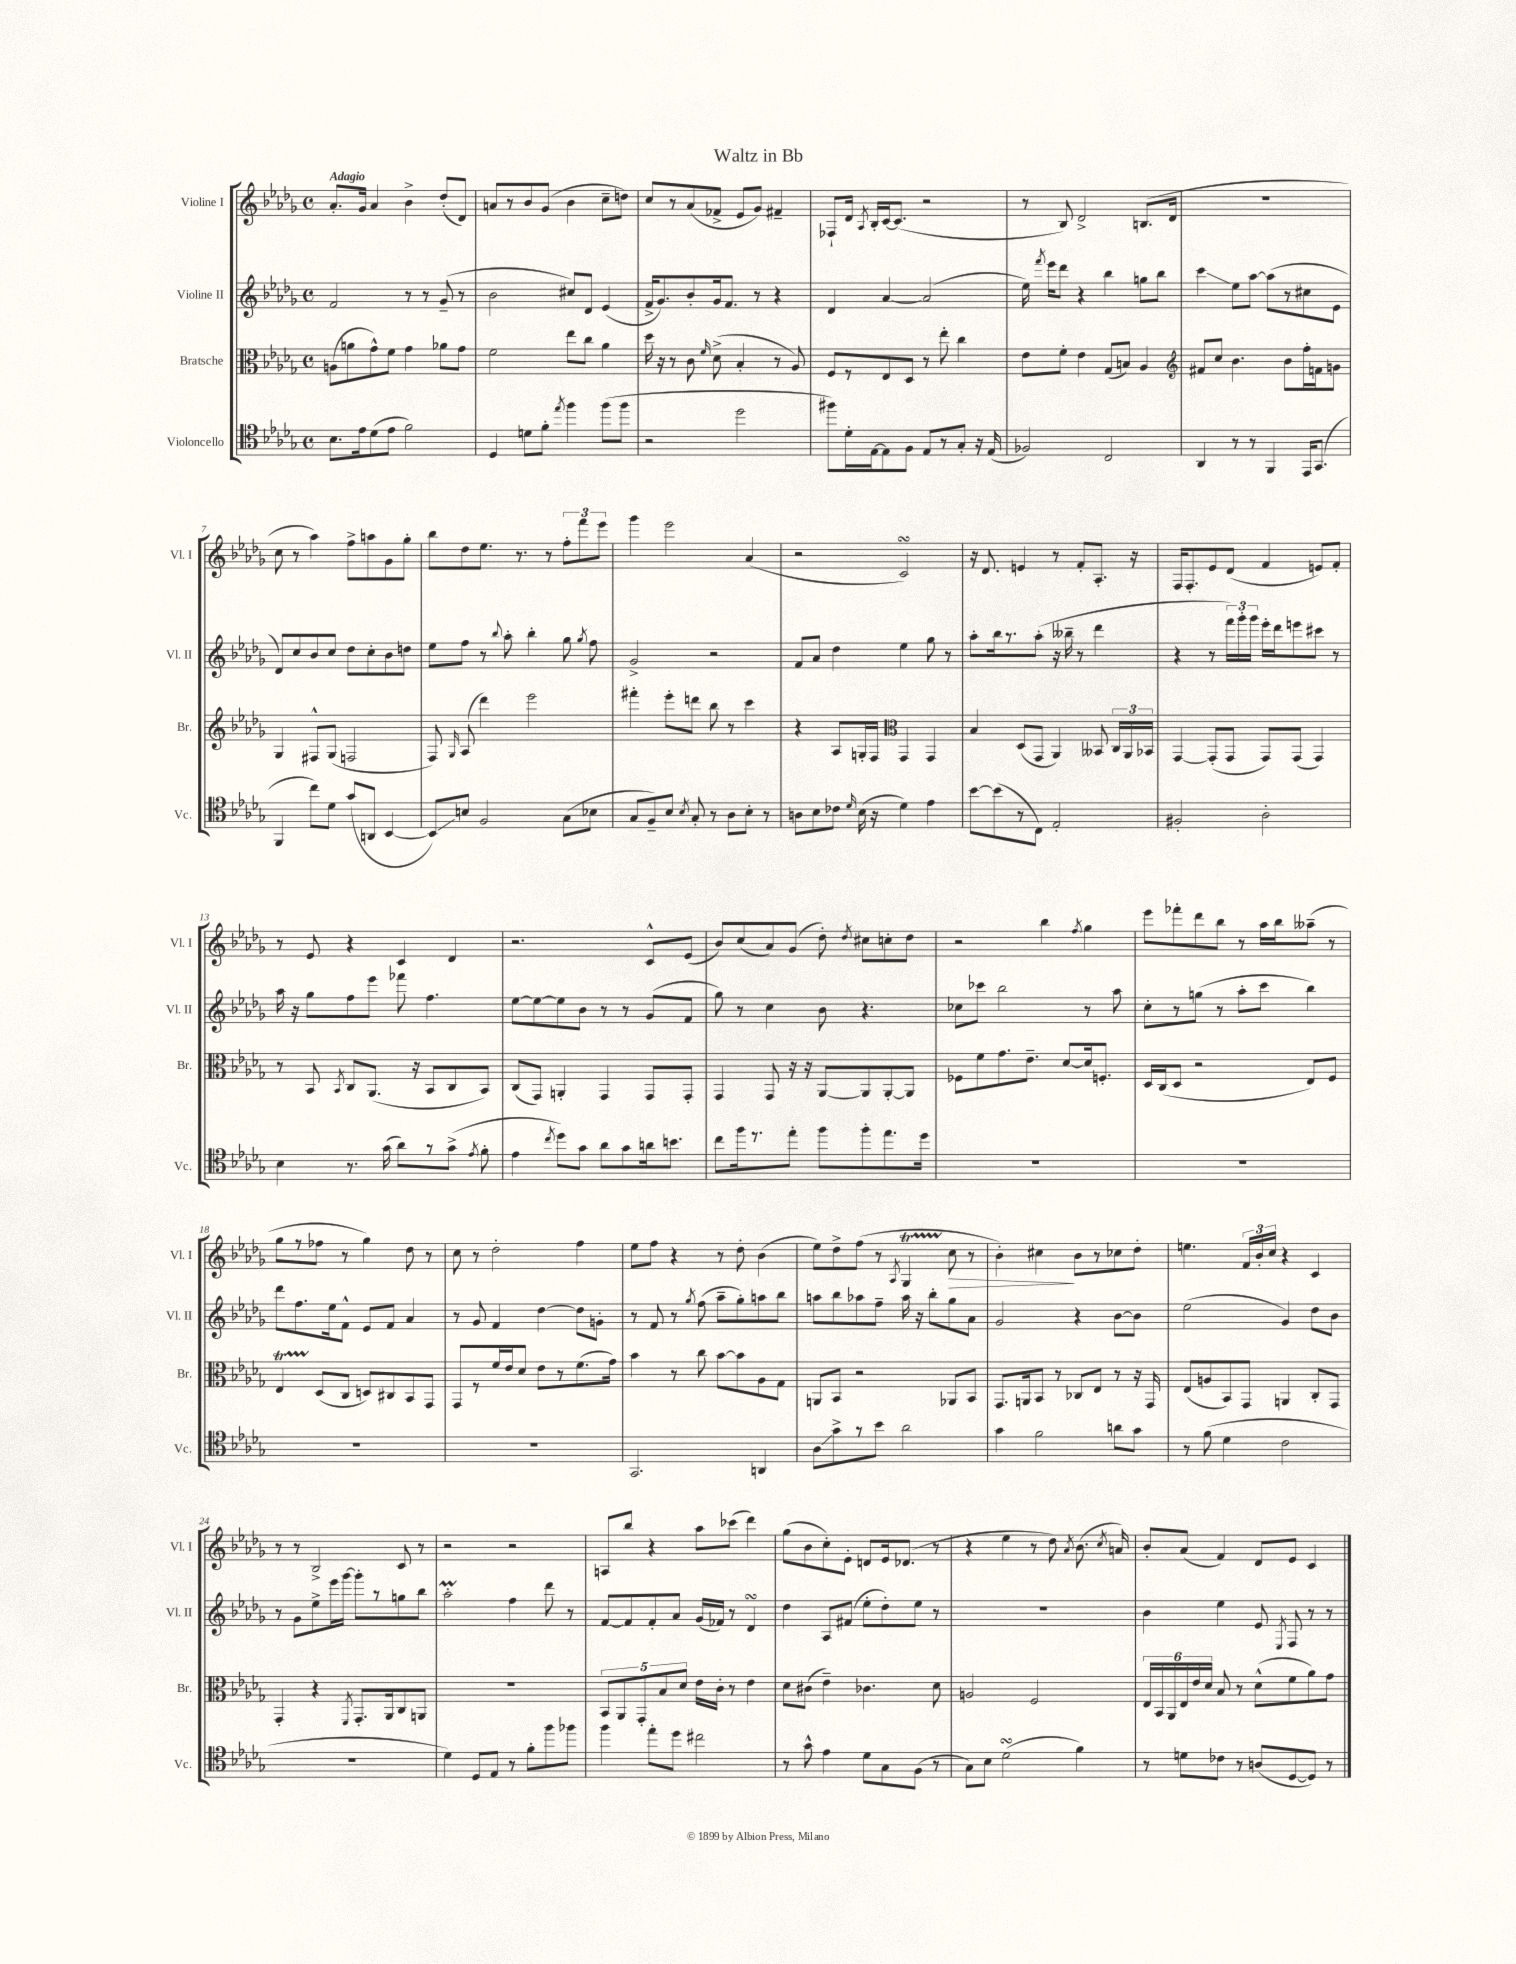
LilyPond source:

\header { title = "Waltz in Bb" }
<<
\new StaffGroup <<
\new Staff = "s0" \with { instrumentName = "Violine I" shortInstrumentName = "Vl. I" } {
    \clef treble \key des \major \defaultTimeSignature \time 4/4 \tempo "Adagio"
    \autoBeamOff aes'8.[-. ges'16] aes'4 bes'4-> des''8[-.( des'8]) |
    a'8[ r8 bes'8 ges'8]( bes'4 c''8[-- d''8]) |
    c''8[ r8 aes'8( fes'8]-> ees'8[ ges'8]) fis'4-- |
    fes8[-! des'16] \acciaccatura { aes8 } bes16[-. c'16~ c'8.]( r2 |
    r8 bes8) des'2-> b8.[( des'16] |
    R1 |
    c''8 r8 aes''4) f''8[-> a''8 ges'8 ges''8]-. |
    bes''8[ des''8 ees''8.] r8. r8 \tuplet 3/2 { f''8[-. f'''8 ees'''8] } |
    ges'''4 ees'''2 aes'4( |
    r2 c'2\turn) |
    r16 des'8. e'4 r8 f'8[-. aes8.]-. r16 |
    f16[ f8.-. ees'8 des'8]( f'4 e'8[) f'8]-. |
    r8 ees'8 r4 c'4 des'4 |
    r2. c'8[-^ ees'8]( |
    bes'8[) c''8( aes'8) ges'8]( des''8-.) \acciaccatura { des''8 } cis''8[ c''8-. des''8] |
    r2 bes''4 \acciaccatura { f''8 } ges''4 |
    ees'''8[ fes'''8-. des'''8 bes''8] r8 aes''16[ bes''16 aeses''8]--( r8 |
    ges''8[ r8 fes''8] r8 ges''4) des''8 r8 |
    c''8 r8 des''2-. f''4 |
    ees''8[ f''8] r4 r8 des''8-. bes'4( |
    ees''8[) des''8-> f''8]( r8 \acciaccatura { aes8 } ges4\startTrillSpan c''8\stopTrillSpan\> r8 |
    bes'4-.) cis''4\! bes'8[ r8 ces''8 des''8]-. |
    e''4. \tuplet 3/2 { f'16[ bes'16-. c''16] } r4 c'4 |
    r8 r8 bes2-> c'8 r8 |
    r2 r2 |
    a8[ bes''8] r4 aes''8[ ces'''8]( des'''4) |
    ges''8[( bes'8 c''8-.) ees'8]-. d'8[ ees'16 des'8.]( r8 |
    r4 ees''4 r8 des''8) \acciaccatura { aes'8 } bes'8.( \acciaccatura { c''8 } a'16) |
    bes'8[-. aes'8]( f'4) des'8[ ees'8] c'4 \bar "|." |
}
\new Staff = "s1" \with { instrumentName = "Violine II" shortInstrumentName = "Vl. II" } {
    \clef treble \key des \major \defaultTimeSignature \time 4/4
    \autoBeamOff f'2 r8 r8 ges'8--( r8 |
    bes'2 cis''8[) des'8] ees'4( |
    f'16[-> ges'8.) bes'8-. ges'16 f'8.] r8 r4 |
    des'4 aes'4~ aes'2( |
    ees''16) \acciaccatura { f'''8 } ees'''16[ des'''8] r4 bes''4 g''8[ bes''8] |
    c'''4\glissando ees''8[ aes''8]~ aes''8[( r8 cis''8 ees'8] |
    des'8[) c''8 bes'8 c''8] des''8[ c''8-. bes'8 d''8] |
    ees''8[ f''8] r8 \appoggiatura { bes''8 } aes''8-. bes''4-. ges''8 \acciaccatura { ges''8 } f''8 |
    ges'2-> r2 |
    f'8[ aes'8] des''4 ees''4 ges''8 r8 |
    aes''8[-. bes''16 r8. aes''8]-.( r16 beses''16-- r8 des'''4 |
    r4 r8 \tuplet 3/2 { f'''16[) ges'''16-. ges'''16] } ees'''16[-. des'''16 e'''8 cis'''8] r8 |
    aes''16 r16 ges''8[ f''8 ees'''8] fes'''8 f''4. |
    ees''8[~ ees''8~ ees''8 bes'8] r8 r8 ges'8[( f'8] |
    ges''8) r8 c''4 bes'8 r4. |
    ces''8[ ces'''8] bes''2 r8 aes''8 |
    c''8[-. r8 g''8]( r8 aes''8[-. c'''8] bes''4) |
    des'''8[ f''8. ees''16 f'8]-^ ees'8[ f'8] aes'4 |
    r8 ges'8 f'4 des''4~ des''8[ g'8]-. |
    r8 f'8 r8 \acciaccatura { ges''8 } f''8( aes''8[-- ges''8-.) a''8 bes''8] |
    a''8[ bes''8 aes''8 f''8]-- aes''16 r16 bes''8[-. ges''8 aes'8] |
    ges'2 r4 bes'8[~ bes'8] |
    ees''2( ges'4) des''8[ bes'8] |
    r8 ges'8[ ees''8-> ees'''16 ges'''16]~ ges'''8[-. r8 g''8 bes''8] |
    aes''2-.\prall f''4 des'''8 r8 |
    f'8[~ f'8 f'8-. aes'8] ges'16[( fes'16]) r8 des'4\turn |
    des''4 aes8[ fis'8]( ees''8[-. des''8-.) ees''8] r8 |
    R1 |
    bes'4 ees''4 ees'8 \acciaccatura { ees8 } f8 r8 r8 \bar "|." |
}
\new Staff = "s2" \with { instrumentName = "Bratsche" shortInstrumentName = "Br." } {
    \clef alto \key des \major \defaultTimeSignature \time 4/4
    \autoBeamOff a8[( a'8 ges'8-^) f'8] ges'4 aes'8[ ges'8] |
    f'2 ees''8[ c''8] aes'4 |
    des''16 r16 r8 c'8 \grace { f'16 } des'8->( bes4-. r8 aes8) |
    f8[ r8 ees8 des8] r8 ees''8-. c''4 |
    ees'8[ f'8]-. ees'4 ges8[( b8]) aes4 |
    \clef treble fis'8[ c''8] bes'4. bes'8[ f''16-. f'16 g'8] |
    ges4 fis8[-^ ges8]( f2 |
    f8) \grace { ges16 } aes8( des'''4) ees'''2 |
    fis'''4-. ees'''8[-. d'''8] bes''8 r8 c'''4 |
    r4 aes8[ g16-. f16] \clef alto ges,4 ges,4 |
    bes4 des8[( ges,8] aes,4) beses,8 \tuplet 3/2 { c16[ aes,16 bes,16] } |
    ges,4~ ges,8[-.( ges,8] ges,8[) ges,8]( ges,4) |
    r8 bes,8 \acciaccatura { bes,8 } c8[ aes,8.]( r16 bes,8[ c8 bes,8]) |
    c8[( ges,8]) a,4-. ges,4 ges,8[ ges,8]-. |
    ges,4 ges,8 r16 r16 aes,8[~ aes,8 aes,8~-. aes,8] |
    fes8[ f'8 ges'8. ees'8.]-- des'8[~ des'16 f8.]-. |
    des16[ c16( des8] r2 ees8[) f8] |
    ees4\startTrillSpan des8[\stopTrillSpan( c8] d8[) cis8 bes,8 ges,8] |
    ges,8[ r8 f'16 ees'16 des'8] ees'8[ r8 f'8.( ges'16]) |
    bes'4 r8 c''8 bes'8[~ bes'8 aes8 ges8] |
    a,8[ bes,8] r2 aes,8[ bes,8] |
    ges,8.[ a,16 bes,8] r8 ces8[ ees8] r8 r16 ges,16 |
    ees8[( a8 bes,8) ges,8] a,4 c8[-. ges,8] |
    ges,4-. r4 \acciaccatura { f,8 } ges,8.[-. aes,16 c8 a,8] |
    R1 |
    \tuplet 5/4 { bes,8[ aes,8 ges,8-. bes8 des'8] } ees'16[ c'16]-. r8 ees'4 |
    des'8[ cis'8]( ees'4--) ces'4. des'8 |
    a2 f2 |
    \tuplet 6/4 { ees16[ bes,16 aes,16 ees16 ees'16 des'16] } bes8 r8 des'8[-^( f'8 aes'8) ges'8] \bar "|." |
}
\new Staff = "s3" \with { instrumentName = "Violoncello" shortInstrumentName = "Vc." } {
    \clef tenor \key des \major \defaultTimeSignature \time 4/4
    \autoBeamOff bes8.[ ees'16 des'8( ees'8] f'2) |
    des4 d'8[ f'8]-. \acciaccatura { ees''8 } f''4 f''8[( f''8] |
    r2 des''2 |
    fis''8[) des'16-. ees16~ ees8 f8] ees8[ r8 ges8]-. r16 ees16( |
    fes2) c2 |
    aes,4 r8 r8 f,4 ees,16[ ges,8.]( |
    f,4 c''8[) des'8] ges'8[( a,8] bes,4~ |
    bes,8[\glissando) b8] f2 ges8[( bes8] |
    ges8[ f8--) bes8] \acciaccatura { bes8 } ges8-. r8 aes8[ bes8]-. r8 |
    a8[ bes8 ces'8] \grace { des'16 } bes16( r16 des'4) ees'4 |
    bes'8[~ bes'8( r8 c8]) ees2-. |
    fis2-. aes2-. |
    bes4 r8. ges'16( aes'8[) r8 ges'8]->( \acciaccatura { ees'8 } f'8-. |
    ees'4 \acciaccatura { c''8 } des''8[) ges'8] aes'8[ ges'8 a'16 b'8.] |
    c''8[ f''16 r8. ees''8]-. f''8[ f''8-. ees''8. des''16] |
    R1 |
    R1 |
    R1 |
    R1 |
    ges,2. a,4 |
    aes8[\glissando ges'8-> r8 bes'8] aes'2 |
    ges'4 f'2 a'8[ ges'8] |
    r8 f'8( des'4 c'2 |
    R1 |
    des'4) des8[ ees8] r8 f'8[-. f''8 fes''8] |
    f''4 ees''8[-. des''8] cis''2 |
    r8 ges'8-^ ees'4 des'8[ ges8 f8]( r8 |
    ges8[) bes8] des'2\turn( f'4) |
    r8 d'8[ ces'8] r8 a8[( des8~ des8]) r8 \bar "|." |
}
>>
>>
